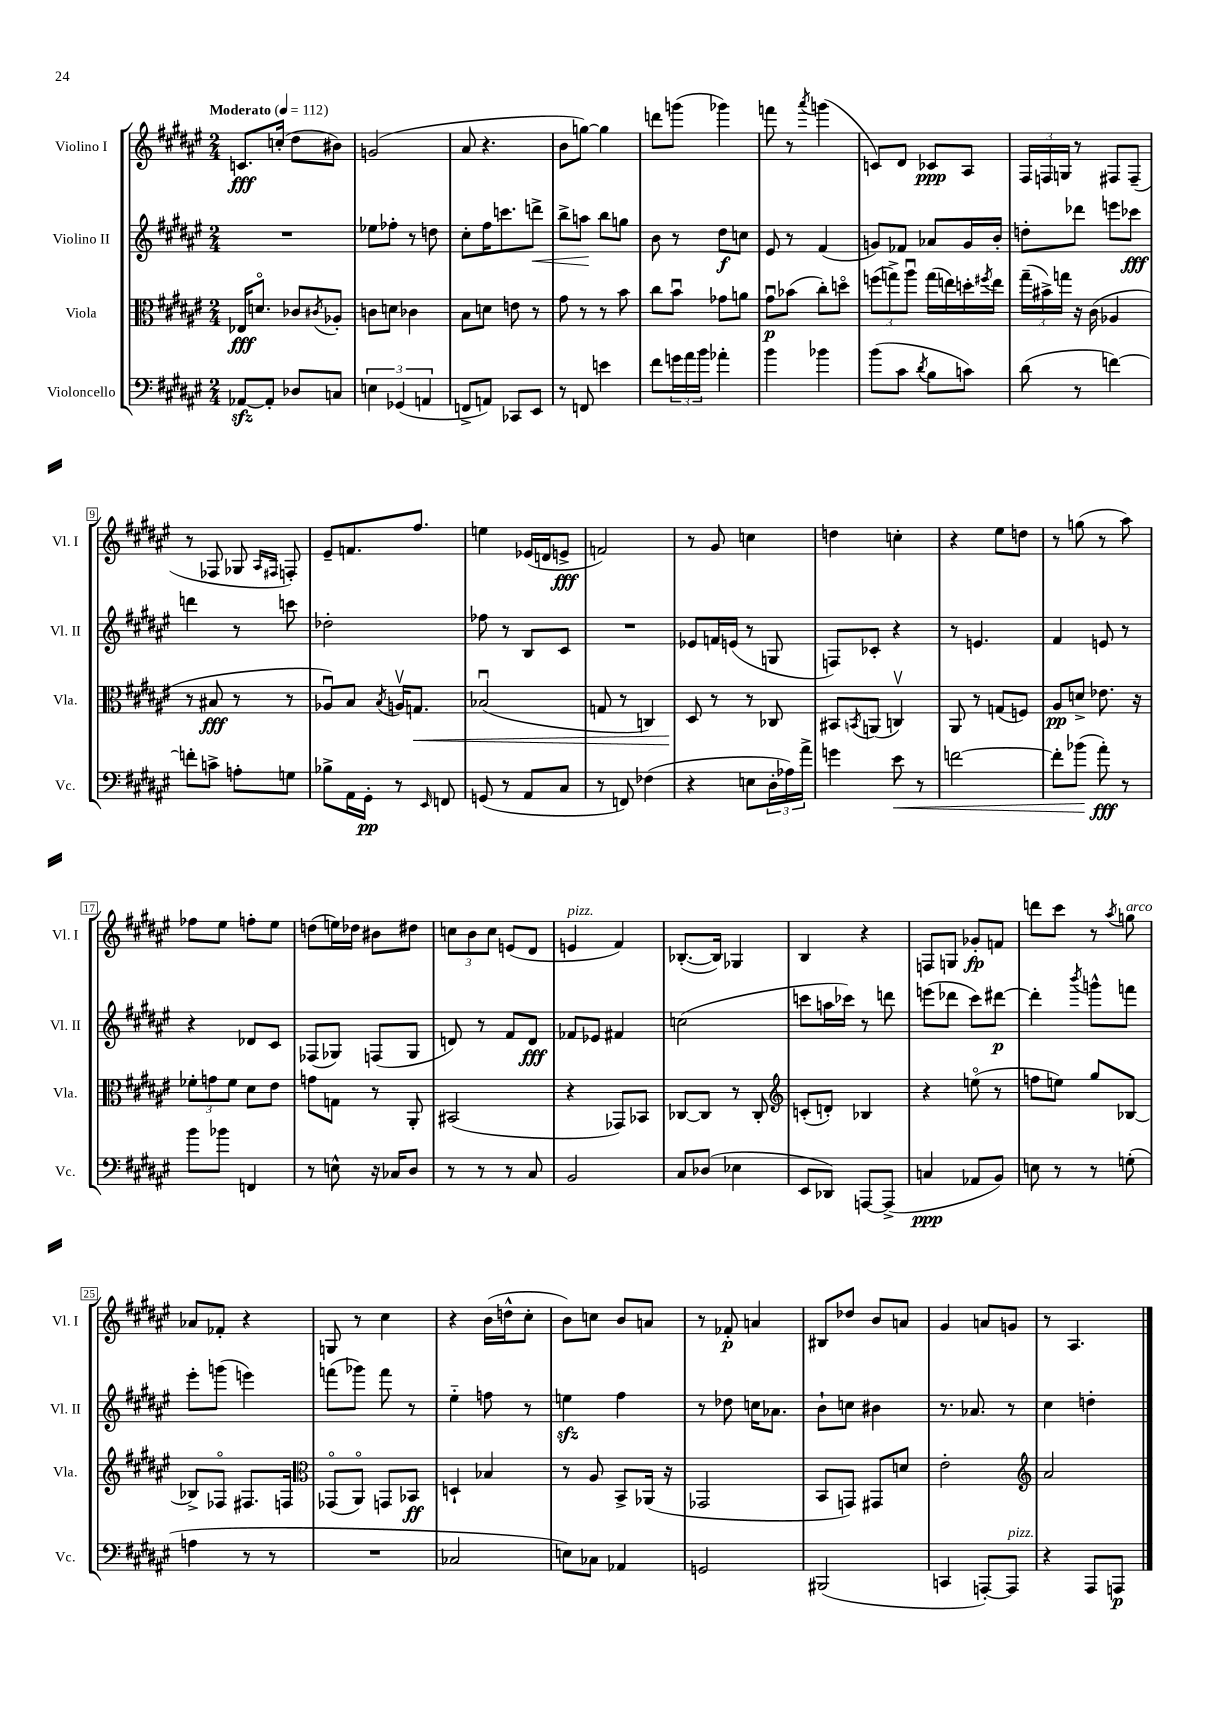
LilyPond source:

<<
\new StaffGroup <<
\new Staff = "s0" \with { instrumentName = "Violino I" shortInstrumentName = "Vl. I" } {
    \clef treble \key fis \major \numericTimeSignature \time 2/4 \tempo "Moderato" 4 = 112
    c'8.\fff c''16-.( dis''8 bis'8) |
    g'2( |
    ais'8 r4. |
    b'8 g''8~) g''4 |
    d'''8 g'''8( ges'''4) |
    f'''8 r8 \acciaccatura { ais'''8 } g'''4( |
    c'8) dis'8 ces'8\ppp ais8 |
    \tuplet 3/2 { fis16 f16 g16 } r8 fis8 fis8--( |
    r8 fes8 ges8 \grace { ais16 fis16 } f8-.) |
    eis'8-- f'8. fis''8. |
    e''4 ees'16( d'16 e'8->\fff |
    f'2) |
    r8 gis'8 c''4 |
    d''4 c''4-. |
    r4 eis''8 d''8 |
    r8 g''8( r8 ais''8) |
    fes''8 eis''8 f''8-. eis''8 |
    d''8( e''16) des''16 bis'8 dis''8 |
    \tuplet 3/2 { c''8 b'8 c''8 } e'8( dis'8 |
    e'4^\markup { \italic "pizz." } fis'4) |
    bes8.~-.( bes16) ges4 |
    b4 r4 |
    f8 g8 ges'8-.\fp f'8 |
    d'''8 cis'''8 r8 \acciaccatura { ais''8 } g''8^\markup { \italic "arco" } |
    aes'8 fes'8-. r4 |
    g8 r8 cis''4 |
    r4 b'16( d''16-^ cis''8-. |
    b'8) c''8 b'8 a'8 |
    r8 fes'8-.\p a'4 |
    bis8 des''8 b'8 a'8 |
    gis'4 a'8 g'8 |
    r8 ais4. \bar "|." |
}
\new Staff = "s1" \with { instrumentName = "Violino II" shortInstrumentName = "Vl. II" } {
    \clef treble \key fis \major \numericTimeSignature \time 2/4
    R2 |
    ees''8 fes''8-. r8 d''8 |
    cis''8-. fis''16 c'''8. d'''8->\< |
    b''8-> a''8\! b''8 g''8 |
    b'8 r8 dis''8\f c''8 |
    eis'8 r8 fis'4( |
    g'8) fes'8 aes'8 g'16 b'16-. |
    d''8-. des'''8 e'''8 ces'''8\fff |
    d'''4 r8 c'''8 |
    des''2-. |
    fes''8 r8 b8 cis'8 |
    R2 |
    ees'8 f'16 e'16( r8 g8 |
    f8) ces'8-. r4 |
    r8 e'4. |
    fis'4 e'8 r8 |
    r4 des'8 cis'8 |
    fes8( ges8) f8( ges8 |
    d'8) r8 fis'8 d'8\fff |
    fes'8 ees'8 fis'4 |
    c''2( |
    c'''8 a''16 ces'''16) r8 d'''8 |
    e'''8( des'''8 cis'''8) dis'''8~\p |
    dis'''4-. \acciaccatura { b'''8 } g'''8-^ f'''8 |
    eis'''8-. g'''8( e'''4) |
    f'''8( ges'''8) f'''8 r8 |
    eis''4-_ f''8 r8 |
    e''4\sfz fis''4 |
    r8 des''8 c''16 aes'8. |
    b'8-! c''8 bis'4 |
    r8. aes'8. r8 |
    cis''4 d''4-. \bar "|." |
}
\new Staff = "s2" \with { instrumentName = "Viola" shortInstrumentName = "Vla." } {
    \clef alto \key fis \major \numericTimeSignature \time 2/4
    ees16\fff d'8.\flageolet ces'8 \acciaccatura { cis'8 } aes8-. |
    c'8 d'8 ces'4 |
    b8 d'8 e'8 r8 |
    gis'8 r8 r8 b'8 |
    cis''8 b'8\downbow ges'8 a'8 |
    gis'8\downbow\p bes'8( cis''8-.) d''8\flageolet |
    \tuplet 3/2 { f''8( g''8->) ais''8\downbow } g''16( e''16) d''16-. \acciaccatura { fis''8 } e''16 |
    \tuplet 3/2 { gis''16--( bis'16->) g''16 } r16 cis'16( aes4 |
    r8 bis8\fff r8 r8 |
    aes8\downbow) b8 \acciaccatura { b8 } a16\upbow g8.\< |
    bes2\downbow( |
    g8 r8 c4) |
    dis8\! r8 r8 ces8 |
    bis,8 \acciaccatura { b,8 } a,8( c4\upbow) |
    ais,8 r8 g8( f8) |
    ais8\pp d'8-> ees'8. r16 |
    \tuplet 3/2 { fes'8-. g'8 fes'8 } dis'8 eis'8 |
    g'8 g8 r8 ais,8-. |
    bis,2( |
    r4 ges,8) bes,8 |
    ces8~ ces8 r8 ces8-. |
    \clef treble c'8-.( d'8-.) bes4 |
    r4 e''8\flageolet( r8 |
    f''8 e''8) gis''8 bes8~ |
    bes8-> fes8\flageolet fis8. f16 |
    \clef alto ges,8\flageolet( ais,8\flageolet) g,8 bes,8\ff |
    d4-! bes4 |
    r8 ais8 b,8-> aes,16( r16 |
    ges,2 |
    b,8 g,8) gis,8 d'8 |
    eis'2-. |
    \clef treble ais'2 \bar "|." |
}
\new Staff = "s3" \with { instrumentName = "Violoncello" shortInstrumentName = "Vc." } {
    \clef bass \key fis \major \numericTimeSignature \time 2/4
    aes,8~\sfz aes,8-. des8 c8 |
    \tuplet 3/2 { e4 ges,4( a,4 } |
    f,8-> a,8) ces,8 eis,8 |
    r8 f,8 e'4 |
    fis'8 \tuplet 3/2 { g'16 ais'16 b'16 } aes'4-. |
    b'4 bes'4 |
    b'8( cis'8 \acciaccatura { dis'8 } b8 c'8) |
    dis'8( r8 f'4~) |
    f'8-. c'8-> a8-. g8 |
    bes8-> ais,16 gis,16-.\pp r8 \grace { eis,16 } f,8 |
    g,8( r8 ais,8 cis8 |
    r8 f,8) fes4( |
    r4 e8 \tuplet 3/2 { dis16-. aes16) ais'16-> } |
    g'4 eis'8\< r8 |
    f'2~ |
    f'8-. bes'8\!( ais'8-.\fff) r8 |
    b'8 bes'8 f,4 |
    r8 e8-^ r16 ces16 dis8 |
    r8 r8 r8 cis8 |
    b,2 |
    cis8 des8( ees4 |
    eis,8 des,8) a,,8~ a,,8->( |
    c4\ppp aes,8 b,8) |
    e8 r8 r8 g8-.( |
    a4 r8 r8 |
    R2 |
    ces2 |
    e8) ces8 aes,4 |
    g,2 |
    bis,,2( |
    c,4 a,,8~-.) a,,8^\markup { \italic "pizz." } |
    r4 ais,,8 a,,8\p \bar "|." |
}
>>
>>
\layout { \context { \Score \override BarNumber.stencil = #(make-stencil-boxer 0.1 0.3 ly:text-interface::print) } }
